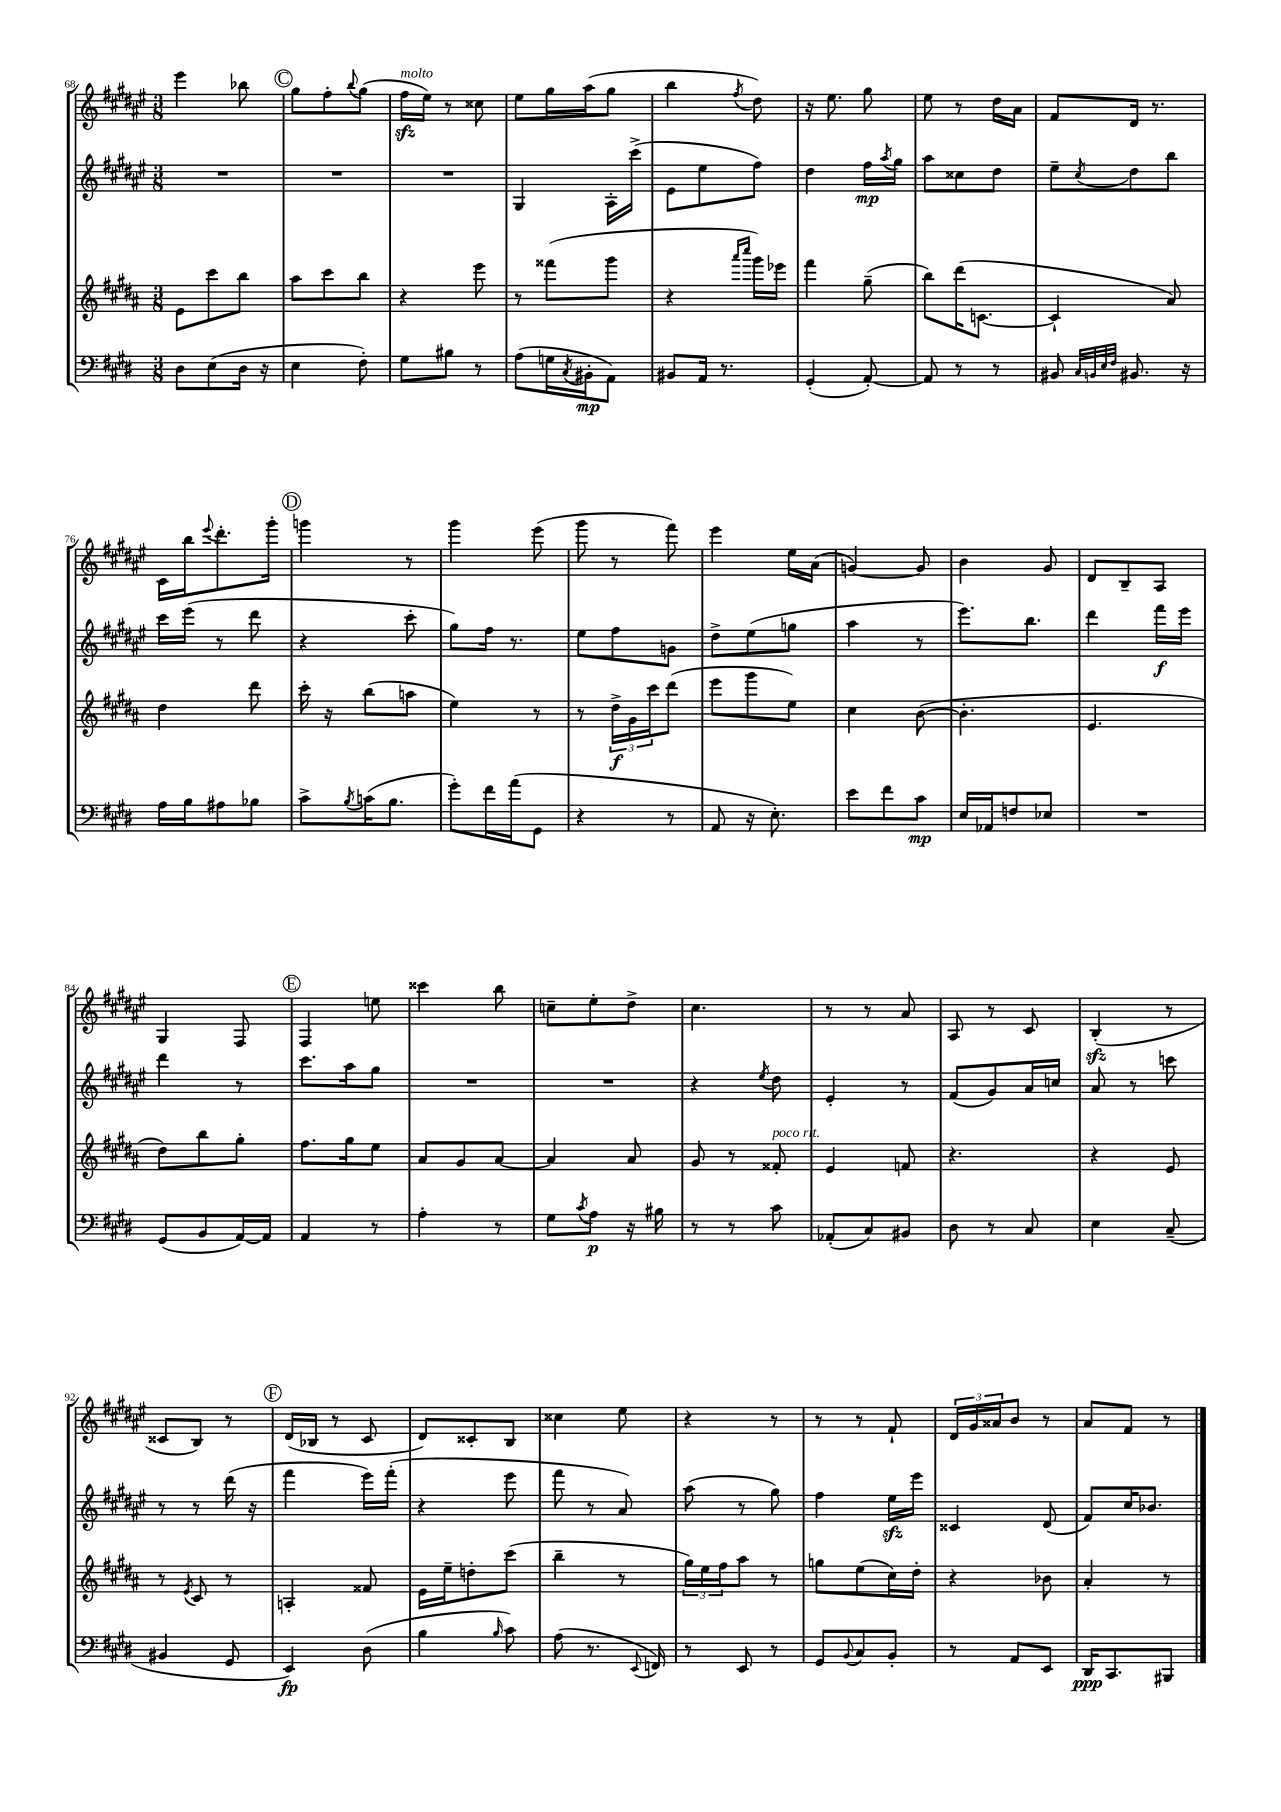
<<
\new StaffGroup <<
\new Staff = "s0" {
    \clef treble \key fis \major \numericTimeSignature \time 3/8
    eis'''4 bes''8 |
    \mark \markup { \circle "C" } gis''8 fis''8-. \appoggiatura { b''8 } gis''8( |
    fis''16\sfz^\markup { \italic "molto" } eis''16) r8 cisis''8 |
    eis''8 gis''16 ais''16( gis''8 |
    b''4 \acciaccatura { fis''8 } dis''8) |
    r16 eis''8. gis''8 |
    eis''8 r8 dis''16 ais'16 |
    fis'8 dis'16 r8. |
    cis'16 b''16 \appoggiatura { eis'''8 } dis'''8.-. gis'''16-. |
    \mark \markup { \circle "D" } g'''4 r8 |
    gis'''4 eis'''8( |
    gis'''8 r8 fis'''8) |
    eis'''4 eis''16 ais'16( |
    g'4~) g'8 |
    b'4 gis'8 |
    dis'8 b8-- ais8 |
    gis4 fis8 |
    \mark \markup { \circle "E" } fis4 e''8 |
    cisis'''4 b''8 |
    c''8-- eis''8-. dis''8-> |
    cis''4. |
    r8 r8 ais'8 |
    ais8 r8 cis'8 |
    b4-.\sfz( r8 |
    cisis'8 b8) r8 |
    \mark \markup { \circle "F" } dis'16( bes16 r8 cis'8 |
    dis'8) cisis'8-. b8 |
    cisis''4 eis''8 |
    r4 r8 |
    r8 r8 fis'8-! |
    \tuplet 3/2 { dis'16 gis'16 aisis'16 } b'8 r8 |
    ais'8 fis'8 r8 \bar "|." |
}
\new Staff = "s1" {
    \clef treble \key fis \major \numericTimeSignature \time 3/8
    R4. |
    \mark \markup { \circle "C" } R4. |
    R4. |
    gis4 ais16-. cis'''16->( |
    eis'8 eis''8 fis''8) |
    dis''4 fis''16\mp \acciaccatura { ais''8 } gis''16 |
    ais''8 cisis''8 dis''8 |
    eis''8-- \acciaccatura { cis''8 } dis''8 b''8 |
    cis'''16 eis'''16( r8 dis'''8 |
    \mark \markup { \circle "D" } r4 cis'''8-. |
    gis''8) fis''16 r8. |
    eis''8 fis''8 g'8 |
    dis''8-> eis''8( g''8 |
    ais''4 r8 |
    eis'''8.) b''8. |
    dis'''4 fis'''16\f eis'''16 |
    dis'''4 r8 |
    \mark \markup { \circle "E" } cis'''8. ais''16 gis''8 |
    R4. |
    R4. |
    r4 \acciaccatura { eis''8 } dis''8 |
    eis'4-. r8 |
    fis'8( gis'8) ais'16 c''16 |
    ais'8 r8 c'''8 |
    r8 r8 dis'''16( r16 |
    \mark \markup { \circle "F" } fis'''4 eis'''16) fis'''16-.( |
    r4 eis'''8 |
    fis'''8 r8 ais'8) |
    ais''8( r8 gis''8) |
    fis''4 eis''16\sfz eis'''16 |
    cisis'4 dis'8( |
    fis'8) cis''16 bes'8. \bar "|." |
}
\new Staff = "s2" {
    \clef treble \key b \major \numericTimeSignature \time 3/8
    e'8 cis'''8 b''8 |
    \mark \markup { \circle "C" } ais''8 cis'''8 b''8 |
    r4 e'''8 |
    r8 fisis'''8( gis'''8 |
    r4 \grace { ais'''16 cis''''16 } gis'''16) ees'''16 |
    fis'''4 gis''8--( |
    b''8) dis'''16( c'8.~ |
    c'4-! ais'8) |
    dis''4 dis'''8 |
    \mark \markup { \circle "D" } cis'''16-. r16 b''8( a''8 |
    e''4) r8 |
    r8 \tuplet 3/2 { dis''16->\f gis'16 cis'''16 } dis'''8( |
    e'''8 gis'''8 e''8) |
    cis''4 b'8~( |
    b'4.-. |
    e'4. |
    dis''8) b''8 gis''8-. |
    \mark \markup { \circle "E" } fis''8. gis''16 e''8 |
    ais'8 gis'8 ais'8~ |
    ais'4 ais'8 |
    gis'8 r8 fisis'8-.^\markup { \italic "poco rit." } |
    e'4 f'8 |
    r4. |
    r4 e'8 |
    r8 \acciaccatura { e'8 } cis'8 r8 |
    \mark \markup { \circle "F" } a4-. fisis'8 |
    e'16 e''16-- d''8-. cis'''8( |
    b''4-- r8 |
    \tuplet 3/2 { gis''16) e''16 fis''16 } ais''8 r8 |
    g''8 e''8( cis''16) dis''16-. |
    r4 bes'8 |
    ais'4-. r8 \bar "|." |
}
\new Staff = "s3" {
    \clef bass \key e \major \numericTimeSignature \time 3/8
    dis8 e8( dis16 r16 |
    \mark \markup { \circle "C" } e4 fis8-.) |
    gis8 bis8 r8 |
    a8( g16 \acciaccatura { cis8 } bis,16-.\mp a,8) |
    bis,8 a,16 r8. |
    gis,4-.( a,8~-.) |
    a,8 r8 r8 |
    bis,8 \grace { cis32 b,32 e32 fis32 } bis,8. r16 |
    a16 b16 ais8 bes8 |
    \mark \markup { \circle "D" } cis'8-> \acciaccatura { b8 } c'16( b8. |
    gis'8-.) fis'16 a'16( gis,8 |
    r4 r8 |
    a,8 r16 e8.-.) |
    e'8 fis'8 cis'8\mp |
    e16 aes,16 f8 ees8 |
    R4. |
    gis,8( b,8 a,16~) a,16 |
    \mark \markup { \circle "E" } a,4 r8 |
    a4-. r8 |
    gis8 \acciaccatura { cis'8 } a8\p r16 bis16 |
    r8 r8 cis'8 |
    aes,8-.( cis8) bis,8 |
    dis8 r8 cis8 |
    e4 cis8--( |
    bis,4 gis,8 |
    \mark \markup { \circle "F" } e,4\fp) dis8( |
    b4 \grace { b16 } cis'8) |
    a8( r8. \appoggiatura { e,8 } f,16) |
    r8 e,8 r8 |
    gis,8 \appoggiatura { b,8 } cis8 b,8-. |
    r8 a,8 e,8 |
    dis,16\ppp cis,8. bis,,8 \bar "|." |
}
>>
>>
\layout { \context { \Score currentBarNumber = #68 } }
